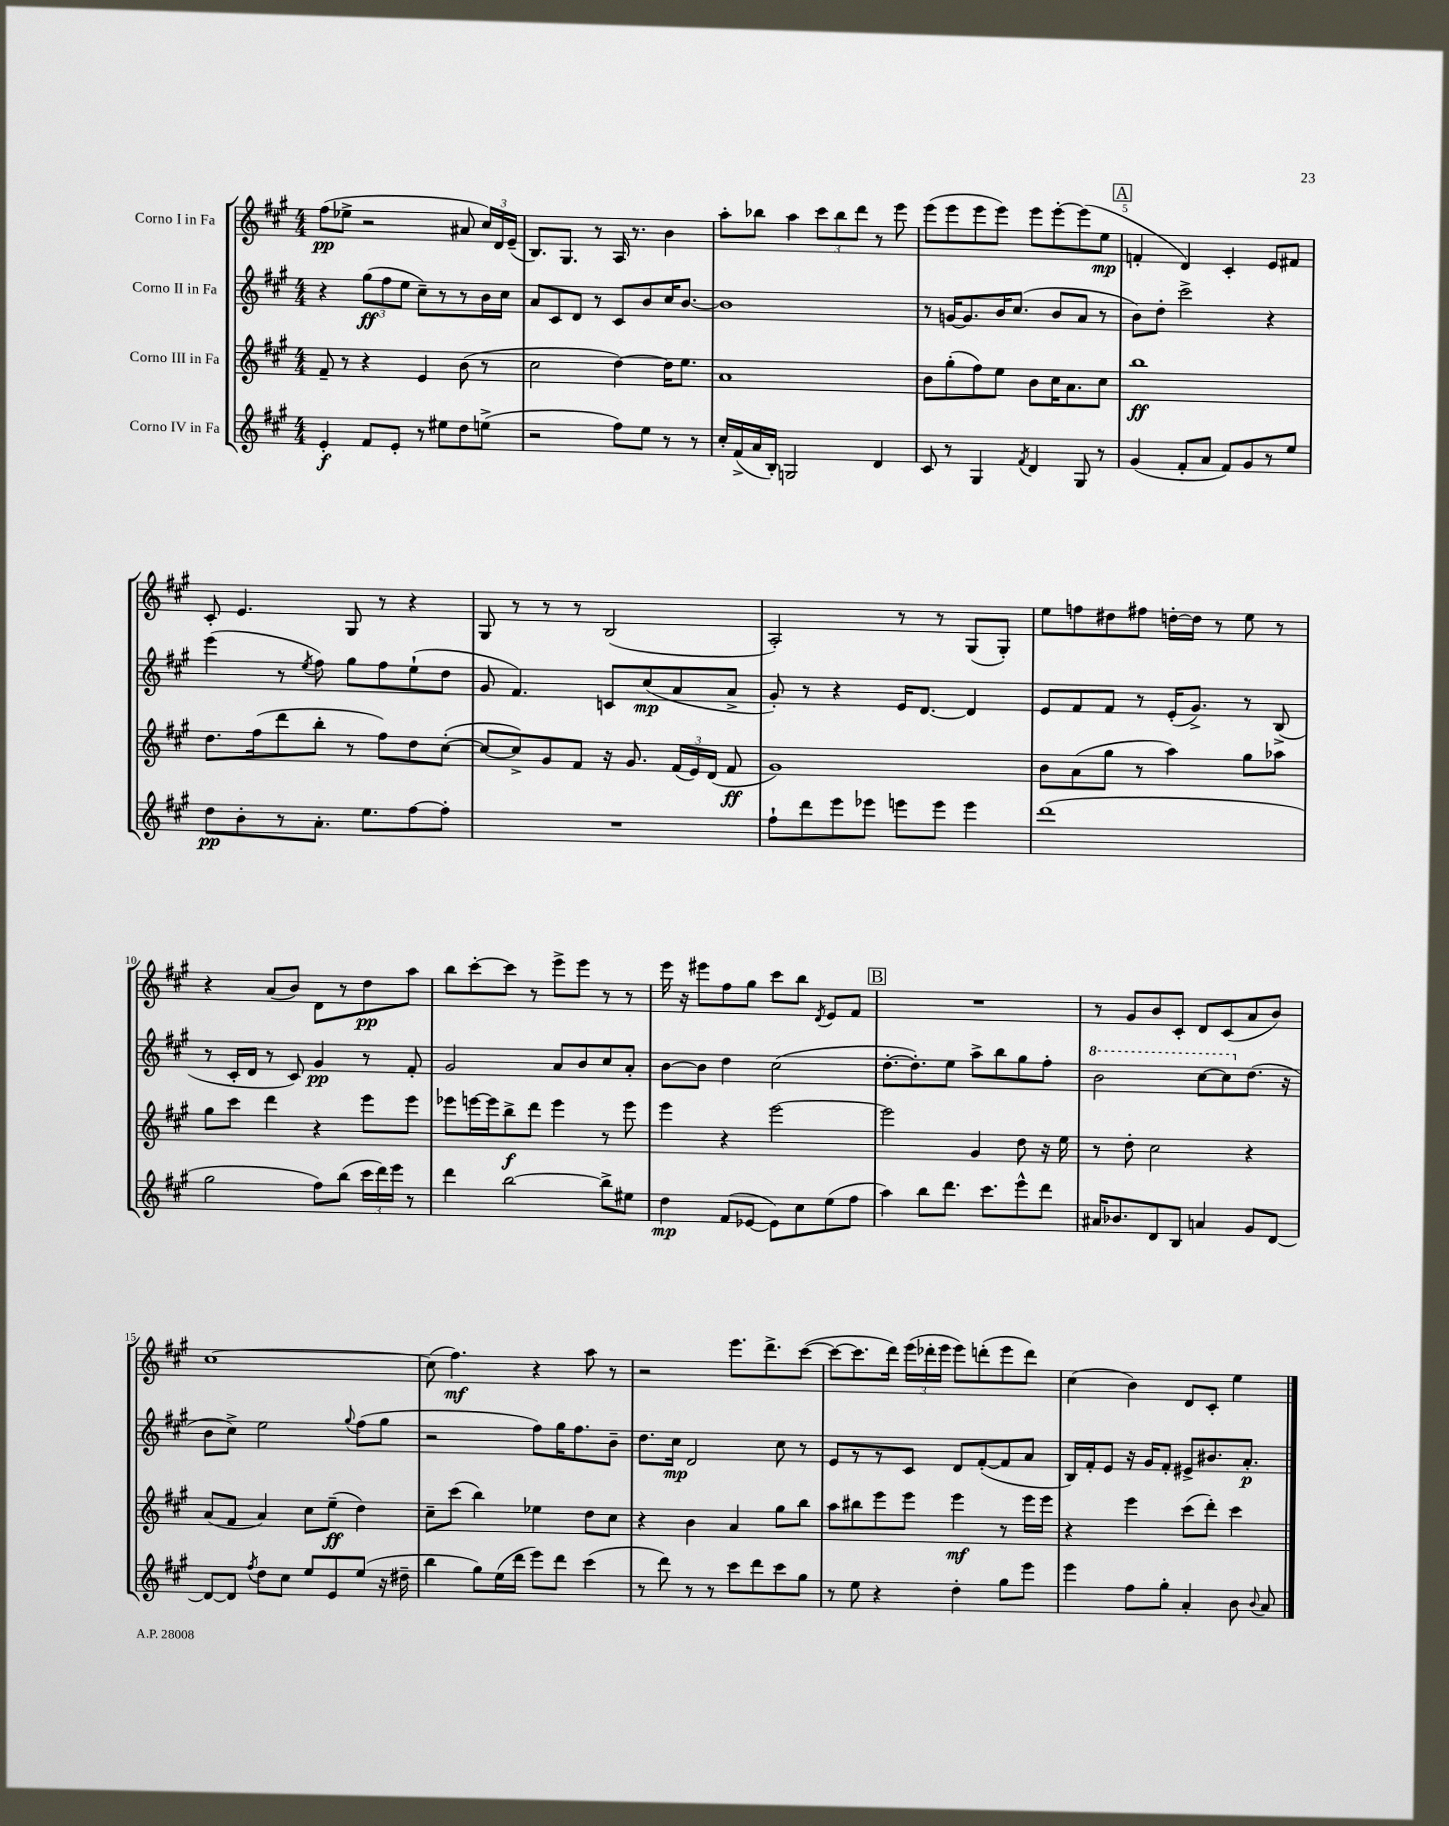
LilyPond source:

<<
\new StaffGroup <<
\new Staff = "s0" \with { instrumentName = "Corno I in Fa" } {
    \clef treble \key a \major \numericTimeSignature \time 4/4
    \autoBeamOff fis''8[\pp( ees''8]-> r2 ais'8 \tuplet 3/2 { cis''16[) d'16 e'16]--( } |
    b8.[) gis8.] r8 a16 r8. b'4 |
    a''8[-. bes''8] a''4 \tuplet 3/2 { cis'''8[ bes''8 d'''8] } r8 e'''8 |
    e'''8[( e'''8 e'''8 e'''8]) e'''8[ e'''8~-. e'''8( e''8]\mp |
    \mark \markup { \box "A" } f'4-. d'4) cis'4-. e'8[ fis'8] |
    cis'8-. e'4. gis8 r8 r4 |
    gis8 r8 r8 r8 b2( |
    a2-.) r8 r8 gis8[( gis8]-.) |
    e''8[ f''8 dis''8 fis''8] d''16[~-. d''16] r8 e''8 r8 |
    r4 a'8[( b'8]) d'8[ r8 d''8\pp a''8] |
    b''8[ cis'''8~-. cis'''8] r8 e'''8[-> e'''8] r8 r8 |
    e'''16 r16 eis'''8[ fis''8 gis''8] cis'''8[ b''8] \acciaccatura { d'8 } e'8[ fis'8] |
    \mark \markup { \box "B" } R1 |
    r8 gis'8[ b'8 cis'8]-. d'8[ cis'8( a'8 b'8]) |
    cis''1~ |
    cis''8( fis''4.\mf) r4 a''8 r8 |
    r2 e'''8.[ d'''8.-> cis'''8]~( |
    cis'''8[~ cis'''8. d'''16]) \tuplet 3/2 { e'''16[( des'''16-. e'''16] } e'''8[) d'''8-.( e'''8 d'''8]) |
    cis''4( b'4) d'8[ cis'8]-. e''4 \bar "|." |
}
\new Staff = "s1" \with { instrumentName = "Corno II in Fa" } {
    \clef treble \key a \major \numericTimeSignature \time 4/4
    \autoBeamOff r4 \tuplet 3/2 { gis''8[\ff( fis''8 e''8] } cis''8[--) r8 r8 b'16 cis''16] |
    a'8[ cis'8 d'8] r8 cis'8[ b'8 cis''16 b'8.]~ |
    b'1 |
    r8 g'16[~ g'8. b'16 cis''8.]( b'8[ a'8] r8 |
    \mark \markup { \box "A" } b'8[) d''8]-. cis'''2-> r4 |
    e'''4( r8 \acciaccatura { e''8 } fis''8) gis''8[ fis''8 e''8-!( d''8] |
    gis'8 fis'4.) c'8[ cis''8\mp( a'8 a'8]-> |
    gis'8-.) r8 r4 e'16[ d'8.]~ d'4 |
    e'8[ fis'8 fis'8] r8 e'16[-.( gis'8.]->) r8 b8->( |
    r8 cis'16[-. d'16] r8 cis'8) gis'4\pp r8 fis'8-. |
    gis'2 a'8[ b'8 cis''8 a'8]-. |
    b'8[~ b'8] d''4 cis''2( |
    \mark \markup { \box "B" } d''8.[~-. d''8.-.) e''8] a''8[-> b''8 gis''8 fis''8]-. |
    \ottava #1 b''2 cis'''8[~ cis'''8 \ottava #0 d''8.]( r16 |
    b'8[ cis''8]->) e''2 \appoggiatura { gis''8 } fis''8[( gis''8] |
    r2 fis''8[) gis''16 fis''8. b'8]-- |
    d''8.[ cis''16]\mp d'2 cis''8 r8 |
    e'8[ r8 r8 cis'8] d'8[ fis'8~-.( fis'8 a'8] |
    b16[) fis'16-. e'8] r16 gis'16[ fis'8]-. eis'8[-> bis'8. a'8.]-.\p \bar "|." |
}
\new Staff = "s2" \with { instrumentName = "Corno III in Fa" } {
    \clef treble \key a \major \numericTimeSignature \time 4/4
    \autoBeamOff fis'8-- r8 r4 e'4 b'8( r8 |
    cis''2 d''4~) d''16[ e''8.] |
    a'1 |
    b'8[ gis''8-.( fis''8) e''8] b'8[ cis''16 a'8. cis''8] |
    \mark \markup { \box "A" } b''1\ff |
    d''8.[ fis''16( d'''8 b''8]-. r8 fis''8[) d''8 cis''8]~-.( |
    cis''8[~ cis''8->) gis'8 fis'8] r16 gis'8. \tuplet 3/2 { fis'16[( e'16) d'16]( } fis'8\ff |
    gis'1) |
    b'8[ a'8( gis''8] r8 a''4) gis''8[ aes''8] |
    gis''8[ cis'''8] d'''4 r4 e'''8[ e'''8] |
    ees'''8[ e'''16~ e'''16 b''8->\f d'''8] e'''4 r8 e'''8 |
    e'''4 r4 e'''2~ |
    \mark \markup { \box "B" } e'''2 gis'4 d''8 r16 e''16 |
    r8 d''8-. cis''2 r4 |
    a'8[( fis'8] a'4) cis''8[ e''8]--\ff( d''4) |
    cis''8[-- cis'''8]( b''4) ees''4 d''8[ cis''8] |
    r4 b'4 a'4 gis''8[ b''8] |
    a''8[ bis''8 e'''8 e'''8] e'''4\mf r8 e'''16[ e'''16] |
    r4 e'''4 cis'''8[( d'''8]-.) cis'''4 \bar "|." |
}
\new Staff = "s3" \with { instrumentName = "Corno IV in Fa" } {
    \clef treble \key a \major \numericTimeSignature \time 4/4
    \autoBeamOff e'4-.\f fis'8[ e'8]-. r8 eis''8[ d''8 e''8]->( |
    r2 fis''8[) e''8] r8 r8 |
    cis''16[-. fis'16->( a'16 b16]-.) g2 d'4 |
    cis'8 r8 gis4 \acciaccatura { fis'8 } d'4 gis8 r8 |
    \mark \markup { \box "A" } gis'4( fis'8[-. a'8] fis'8[) gis'8 r8 e''8] |
    d''8[\pp b'8-. r8 a'8.]-. e''8.[ fis''8~ fis''8]-. |
    R1 |
    fis''8[-! d'''8 e'''8 ees'''8] e'''8[ e'''8] e'''4 |
    d'''1( |
    gis''2 fis''8[) b''8]( \tuplet 3/2 { cis'''16[ d'''16) e'''16] } r8 |
    d'''4 b''2~ b''8[-> eis''8] |
    d''4\mp fis'8[( ees'8]~ ees'8[) cis''8 e''8( fis''8] |
    \mark \markup { \box "B" } a''4) b''8[ d'''8.] cis'''8.[ e'''8-^ d'''8] |
    ais'16[ bes'8. d'8 b8] a'4 gis'8[ d'8]~ |
    d'8[~ d'8] \acciaccatura { fis''8 } d''8[ cis''8] e''8[ e'8 e''8]( r16 dis''16-- |
    b''4 gis''8[) e''16( d'''16] e'''8[) d'''8] cis'''4( |
    r8 d'''8) r8 r8 cis'''8[ d'''8 cis'''8 gis''8] |
    r8 e''8 r4 d''4-. gis''8[ e'''8] |
    e'''4 fis''8[ gis''8]-. a'4-. b'8 \appoggiatura { b'8 } a'8 \bar "|." |
}
>>
>>
\layout { \context { \Score \override BarNumber.break-visibility = ##(#f #t #t) barNumberVisibility = #(every-nth-bar-number-visible 5) } }
